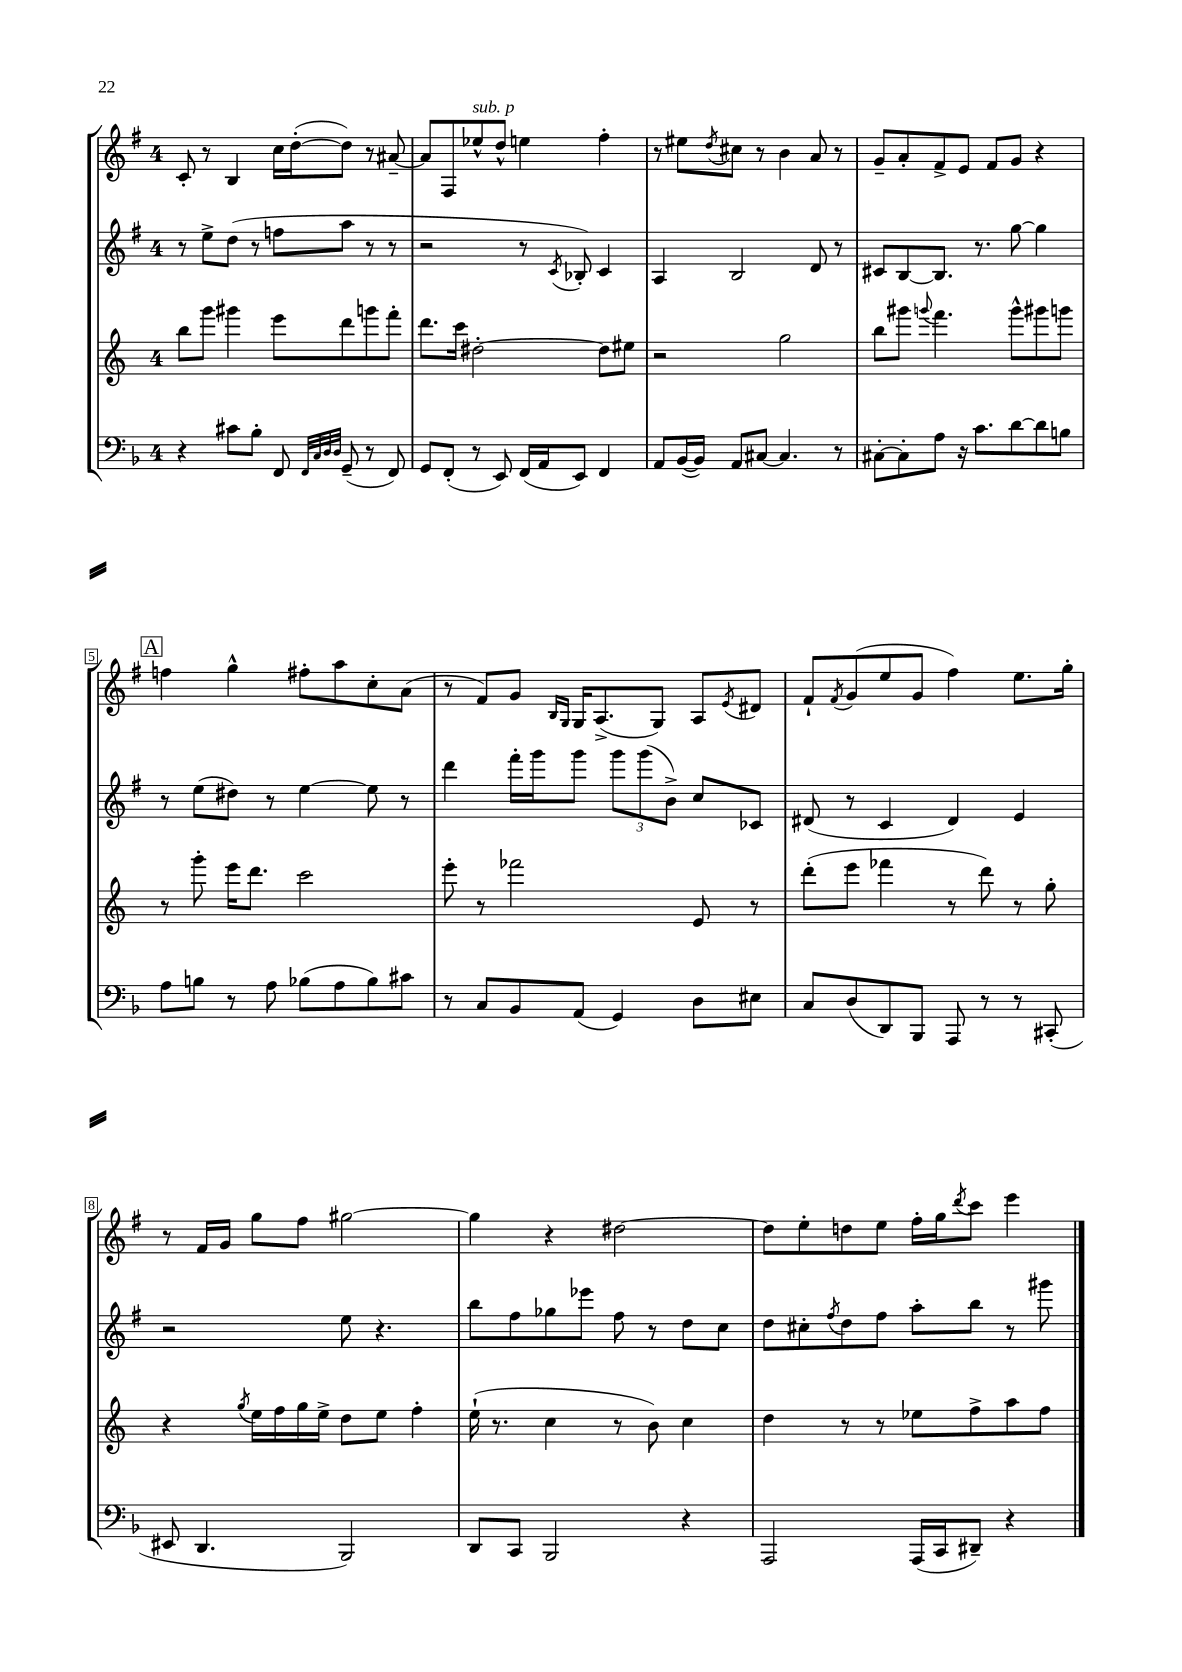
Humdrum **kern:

**kern	**kern	**kern	**kern
*staff4	*staff3	*staff2	*staff1
*clefF4	*clefG2	*clefG2	*clefG2
*k[b-]	*k[]	*k[f#]	*k[f#]
*M4/4	*M4/4	*M4/4	*M4/4
4r	8bb\L	8r	8c'/
.	8ggg\J	8ee^\L	8r
8c#\L	4ggg#\	(8dd\J	4B/
8B-'\J	.	8r	.
8FF/	8eee\L	8ff\L	16cc\LL
.	.	.	([16dd'\J
32qqFF/LLL	.	.	.
32qqC/	.	.	.
32qqD/	.	.	.
32qqD/JJJ	.	.	.
(8GG~/	8ddd\	8aa\J	8dd\]J)
8r	8ggg\	8r	8r
8FF/)	8fff'\J	8r	[8a#~/
=	=	=	=
8GG/L	8.ddd\L	2r	8a#/]L
(8FF'/J	.	.	8F#/
.	16ccc\Jk	.	.
8r	[2dd#'\	.	8ee-^^/
8EE/)	.	.	8dd^^/J
(16FF/LL	.	8r	4ee\
16AA/J	.	.	.
.	.	8qc/	.
8EE/J)	.	8B-'/)	.
4FF/	8dd#\]L	4c/	4ff#'\
.	8ee#\J	.	.
=	=	=	=
8AA/L	2r	4A/	8r
([16BB-/L	.	.	8ee#\L
16BB-/]JJ)	.	.	.
.	.	.	8qdd/
8AA/L	.	2B/	8cc#\J
[8C#/J	.	.	8r
4.C#/]	2gg\	.	4b\
.	.	8d/	8a/
8r	.	8r	8r
=	=	=	=
[8C#'\L	8bb\L	8c#/L	8g~/L
8C#'\]	8ggg#\J	[8B/	8a'/
.	8qqggg/	.	.
8A\J	4.fff\	8.B/]J	8f#^/
16r	.	.	8e/J
8.c\L	.	8.r	.
.	.	.	8f#/L
[8d\	8ggg^^\L	[8gg\	8g/J
8d\]	8ggg#\	4gg\]	4r
8B\J	8ggg\J	.	.
=	=	=	=
8A\L	8r	8r	4ff\
8B\J	8ggg'\	(8ee\L	.
8r	16eee\LK	8dd#\J)	4gg^^\
.	8.ddd\J	.	.
8A\	.	8r	.
(8B-\L	2ccc\	[4ee\	8ff#'\L
8A\	.	.	8aa\
8B-\)	.	8ee\]	8cc'\
8c#\J	.	8r	(8a\J
=	=	=	=
8r	8eee'\	4ddd\	8r
8C/L	8r	.	8f#/L)
8BB-/	2fff-\	16fff#'\LL	8g/J
.	.	16ggg\J	.
.	.	.	16qqB/LL
.	.	.	16qqG/JJ
(8AA/J	.	8ggg\J	16G/LK
.	.	.	(8.A^/
4GG/)	.	12ggg\L	.
.	.	(12ggg\	.
.	.	.	8G/J)
.	.	12b^\J)	.
8D\L	8e/	8cc/L	8A/L
.	.	.	8qe/
8E#\J	8r	8c-/J	8d#/J
=	=	=	=
8C/L	(8ddd'\L	(8d#/	8f#`/L
.	.	.	8qf#/
(8D/	8eee\J	8r	(8g/
8DD/)	4fff-\	4c/	8ee/
8BBB-/J	.	.	8g/J
8AAA/	8r	4d#/)	4ff#\)
8r	8ddd\)	.	.
8r	8r	4e/	8.ee\L
(8CC#'/	8gg'\	.	.
.	.	.	16gg'\Jk
=	=	=	=
8EE#/	4r	2r	8r
4.DD/	.	.	16f#/LL
.	.	.	16g/JJ
.	8qgg/	.	.
.	16ee\LL	.	8gg\L
.	16ff\	.	.
.	16gg\	.	8ff#\J
.	16ee^\JJ	.	.
2BBB-/)	8dd\L	8ee\	[2gg#\
.	8ee\J	4.r	.
.	4ff'\	.	.
=	=	=	=
8DD/L	(16ee`\	8bb\L	4gg#\]
.	8.r	.	.
8CC/J	.	8ff#\	.
2BBB-/	4cc\	8gg-\	4r
.	.	8eee-\J	.
.	8r	8ff#\	[2dd#\
.	8b\)	8r	.
4r	4cc\	8dd\L	.
.	.	8cc\J	.
=	=	=	=
2AAA/	4dd\	8dd\L	8dd#\]L
.	.	8cc#'\	8ee'\
.	.	8qff#/	.
.	8r	8dd\	8dd\
.	8r	8ff#\J	8ee\J
(16AAA/LL	8ee-\L	8aa'\L	16ff#'\LL
16CC/J	.	.	16gg\J
.	.	.	8qddd/
8DD#~/J)	8ff^\	8bb\J	8ccc\J
4r	8aa\	8r	4eee\
.	8ff\J	8ggg#\	.
==	==	==	==
*-	*-	*-	*-
